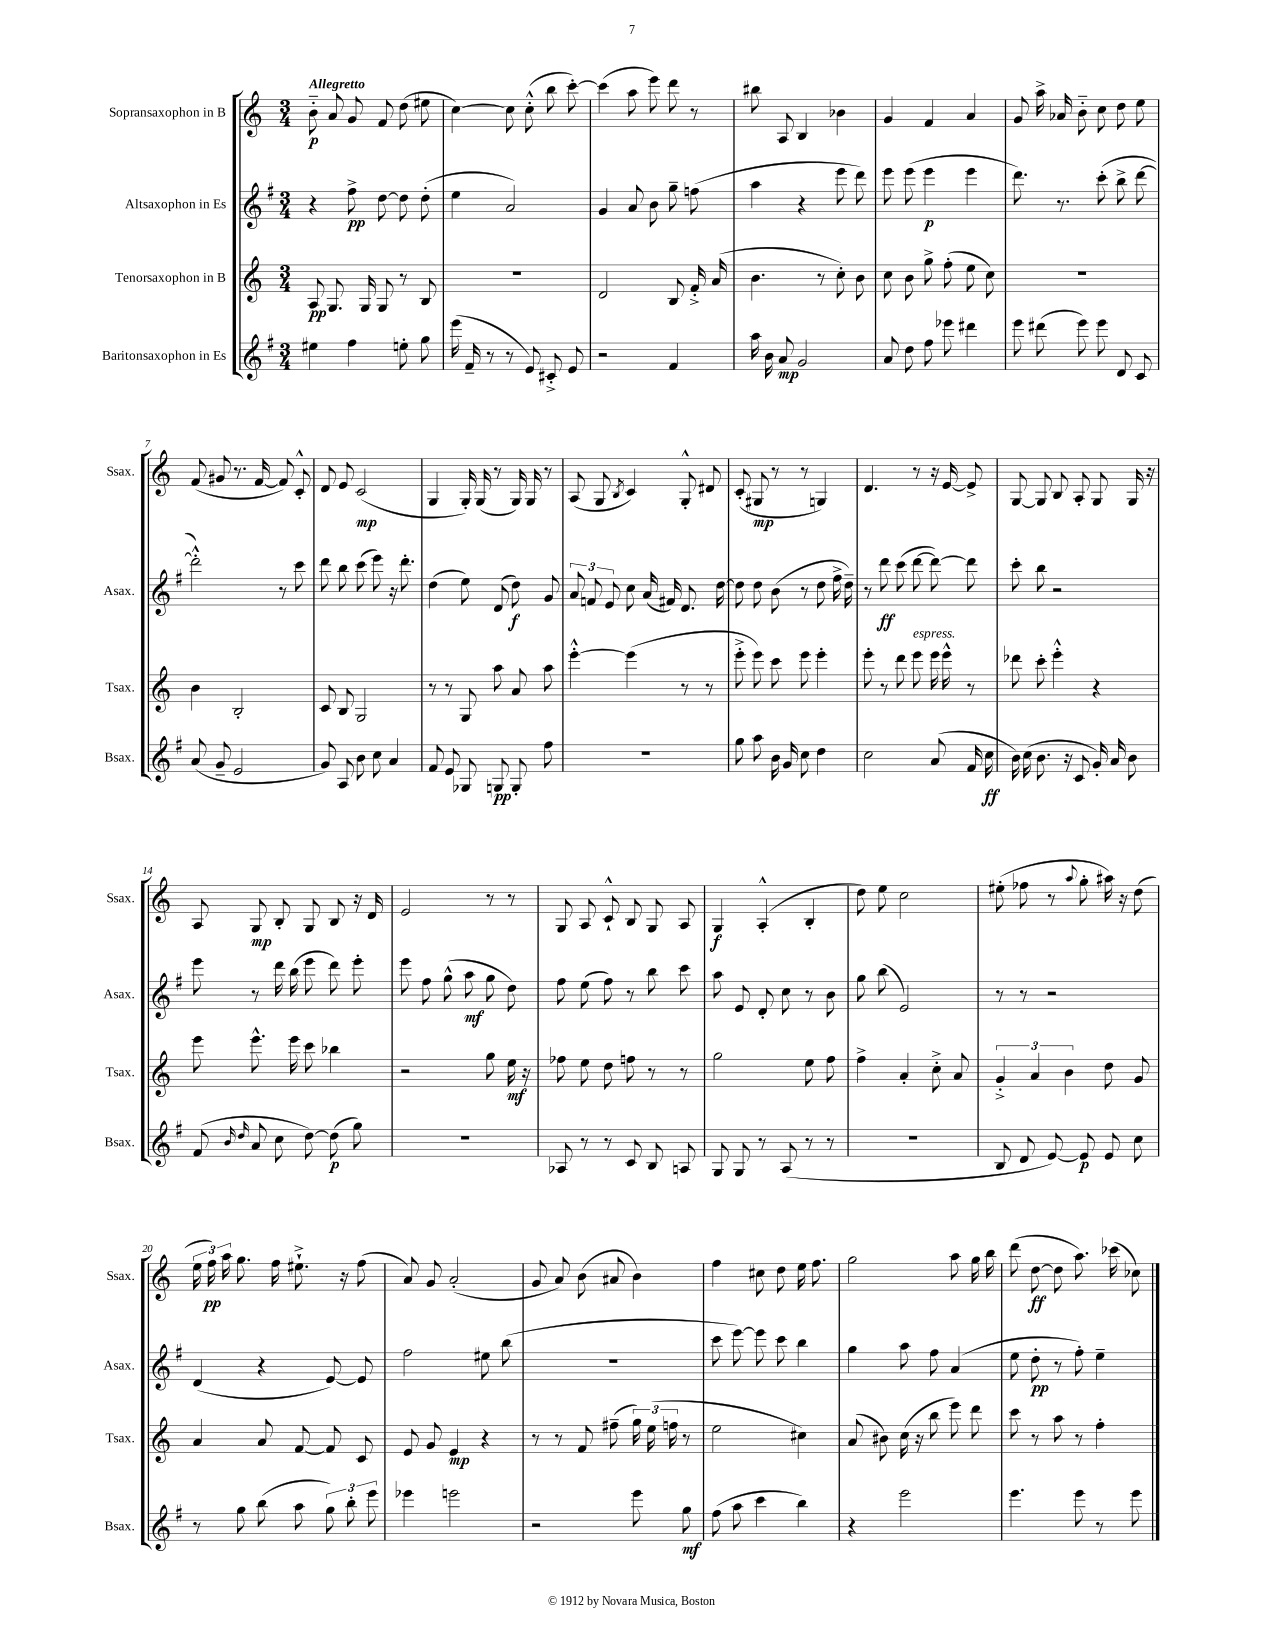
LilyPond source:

<<
\new StaffGroup <<
\new Staff = "s0" \with { instrumentName = "Sopransaxophon in B" shortInstrumentName = "Ssax." } {
    \clef treble \key c \major \numericTimeSignature \time 3/4 \tempo "Allegretto"
    \autoBeamOff b'8-_\p a'8 g'8 f'8 d''8( eis''8 |
    c''4~) c''8 c''8-.-^( b''8 c'''8~-.) |
    c'''4( a''8 e'''8) d'''8 r8 |
    bis''8 a8 b4 bes'4 |
    g'4 f'4 a'4 |
    g'8 a''16-> aes'16 b'8-_ c''8 d''8 e''8 |
    f'8( gis'8 r8. f'16~ f'8) c'8-.-^ |
    d'8 e'8 c'2\mp( |
    g4 g16-.) g16( r8 g16) g16 r8 |
    a8( g8 \acciaccatura { b8 } c'4) g8-.-^ dis'8 |
    c'8-.( gis8\mp r8 r8 g4) |
    d'4. r8 r16 e'16~ e'8-> |
    g8~ g8 b8 a8-. g8 g16 r16 |
    a8 g8\mp b8-. g8 b8 r16 d'16 |
    e'2 r8 r8 |
    g8 a8 c'8-!-^ b8 g8 a8 |
    g4\f a4-.-^( b4-. |
    d''8) e''8 c''2 |
    eis''8-.( fes''8 r8 \appoggiatura { a''8 } g''8-. ais''16) r16 d''8( |
    \tuplet 3/2 { e''16 f''16\pp) a''16 } g''8. f''16 eis''8.-!-> r16 f''8( |
    a'8) g'8 a'2-.( |
    g'8 a'8) b'8( ais'8 b'4) |
    f''4 cis''8 d''8 e''16 f''8. |
    g''2 a''8 g''16 b''16 |
    d'''8( d''8~\ff d''8 a''8.) ces'''16( ces''8) \bar "|." |
}
\new Staff = "s1" \with { instrumentName = "Altsaxophon in Es" shortInstrumentName = "Asax." } {
    \clef treble \key g \major \numericTimeSignature \time 3/4
    \autoBeamOff r4 fis''8->\pp d''8~ d''8 d''8-.( |
    e''4 a'2) |
    g'4 a'8 b'8 g''8-- f''8( |
    a''4 r4 e'''8 d'''8) |
    e'''8 e'''8( e'''4\p e'''4 |
    d'''8.) r8. c'''8-.( b''8-> d'''8~ |
    d'''2-.-^) r8 c'''8 |
    d'''8 b''8 c'''8( e'''8) r16 d'''8.-. |
    d''4( e''8) d'8( d''8\f) g'8 |
    \tuplet 3/2 { a'8 f'8 e'8 } c''8 a'16( fis'16) d'8. d''16~ |
    d''8 d''8 b'8( r8 d''8 fis''16-> d''16--) |
    r8 d'''8\ff c'''8( d'''8~ d'''8~) d'''8 |
    c'''8-. b''8 r2 |
    e'''8 r8 d'''16 b''16( e'''8 d'''8) e'''8-. |
    e'''8 fis''8 g''8-^( a''8\mf g''8 d''8) |
    fis''8 e''8( fis''8) r8 b''8 c'''8 |
    a''8 e'8 d'8-. c''8 r8 b'8 |
    g''8 b''8( e'2) |
    r8 r8 r2 |
    d'4( r4 e'8~) e'8 |
    fis''2 eis''8 b''8( |
    R2. |
    c'''8 e'''8~) e'''8 c'''8 b''4 |
    g''4 a''8 fis''8 a'4( |
    e''8 d''8-.\pp r8 fis''8-.) e''4-- \bar "|." |
}
\new Staff = "s2" \with { instrumentName = "Tenorsaxophon in B" shortInstrumentName = "Tsax." } {
    \clef treble \key c \major \numericTimeSignature \time 3/4
    \autoBeamOff a8\pp g8. g16 g8 r8 b8 |
    R2. |
    d'2 b8 f'16-.-> a'16( |
    b'4. r8 c''8-.) b'8 |
    c''8 b'8 g''8-> f''8-.( e''8 c''8) |
    R2. |
    b'4 b2-. |
    c'8 b8 g2 |
    r8 r8 g8 a''8 a'8 a''8 |
    e'''4~-.-^ e'''4( r8 r8 |
    e'''8-.-> e'''8) c'''8 e'''8 e'''4-. |
    e'''8-. r8 d'''8 e'''8^\markup { \italic "espress." } e'''16 e'''16-^ r8 |
    des'''8 c'''8-. e'''4-.-^ r4 |
    e'''8 e'''8.-^ e'''16 c'''8 bes''4 |
    r2 g''8 e''16\mf r16 |
    fes''8 e''8 d''8 f''8 r8 r8 |
    g''2 e''8 f''8 |
    f''4-> a'4-. c''8-.-> a'8 |
    \tuplet 3/2 { g'4-.-> a'4 b'4 } d''8 g'8 |
    a'4 a'8 f'8~ f'8 c'8 |
    e'8 g'8 e'4\mp r4 |
    r8 r8 f'8 fis''8--( \tuplet 3/2 { g''16) e''16( f''16 } r8 |
    e''2 cis''4) |
    a'8( bis'8) c''16( r16 b''8 e'''8) d'''8 |
    c'''8 r8 a''8 r8 f''4-. \bar "|." |
}
\new Staff = "s3" \with { instrumentName = "Baritonsaxophon in Es" shortInstrumentName = "Bsax." } {
    \clef treble \key g \major \numericTimeSignature \time 3/4
    \autoBeamOff eis''4 fis''4 e''8-. g''8 |
    e'''16( fis'16-- r8 r8 e'8) cis'8-.-> e'8 |
    r2 fis'4 |
    a''16 b'16 a'8\mp g'2 |
    a'8 d''8 fis''8 ees'''8 dis'''4 |
    e'''8 dis'''8( e'''8) e'''8 d'8 c'8 |
    a'8( g'8-- e'2 |
    g'8) a8 b'8 c''8 a'4 |
    fis'8 e'8 ges8 g8\pp g8-. fis''8 |
    R2. |
    g''8 a''8 b'16 g'16 c''8 d''4 |
    c''2 a'8( fis'16 c''16\ff |
    b'16) c''16( b'8. r16 c'8 g'16-.) a'16 b'8 |
    fis'8( \grace { b'16 d''16 } a'8 c''8 d''8~) d''8\p( g''8) |
    R2. |
    aes8 r8 r8 c'8 b8 a8 |
    g8 g8 r8 a8( r8 r8 |
    R2. |
    b8 d'8 e'8~) e'8\p e'8 c''8 |
    r8 g''8 b''8( a''8 \tuplet 3/2 { g''8) b''8-. e'''8 } |
    ees'''4 e'''2 |
    r2 e'''8 g''8\mf |
    fis''8( a''8 c'''4 b''4) |
    r4 e'''2 |
    e'''4. e'''8 r8 e'''8 \bar "|." |
}
>>
>>
